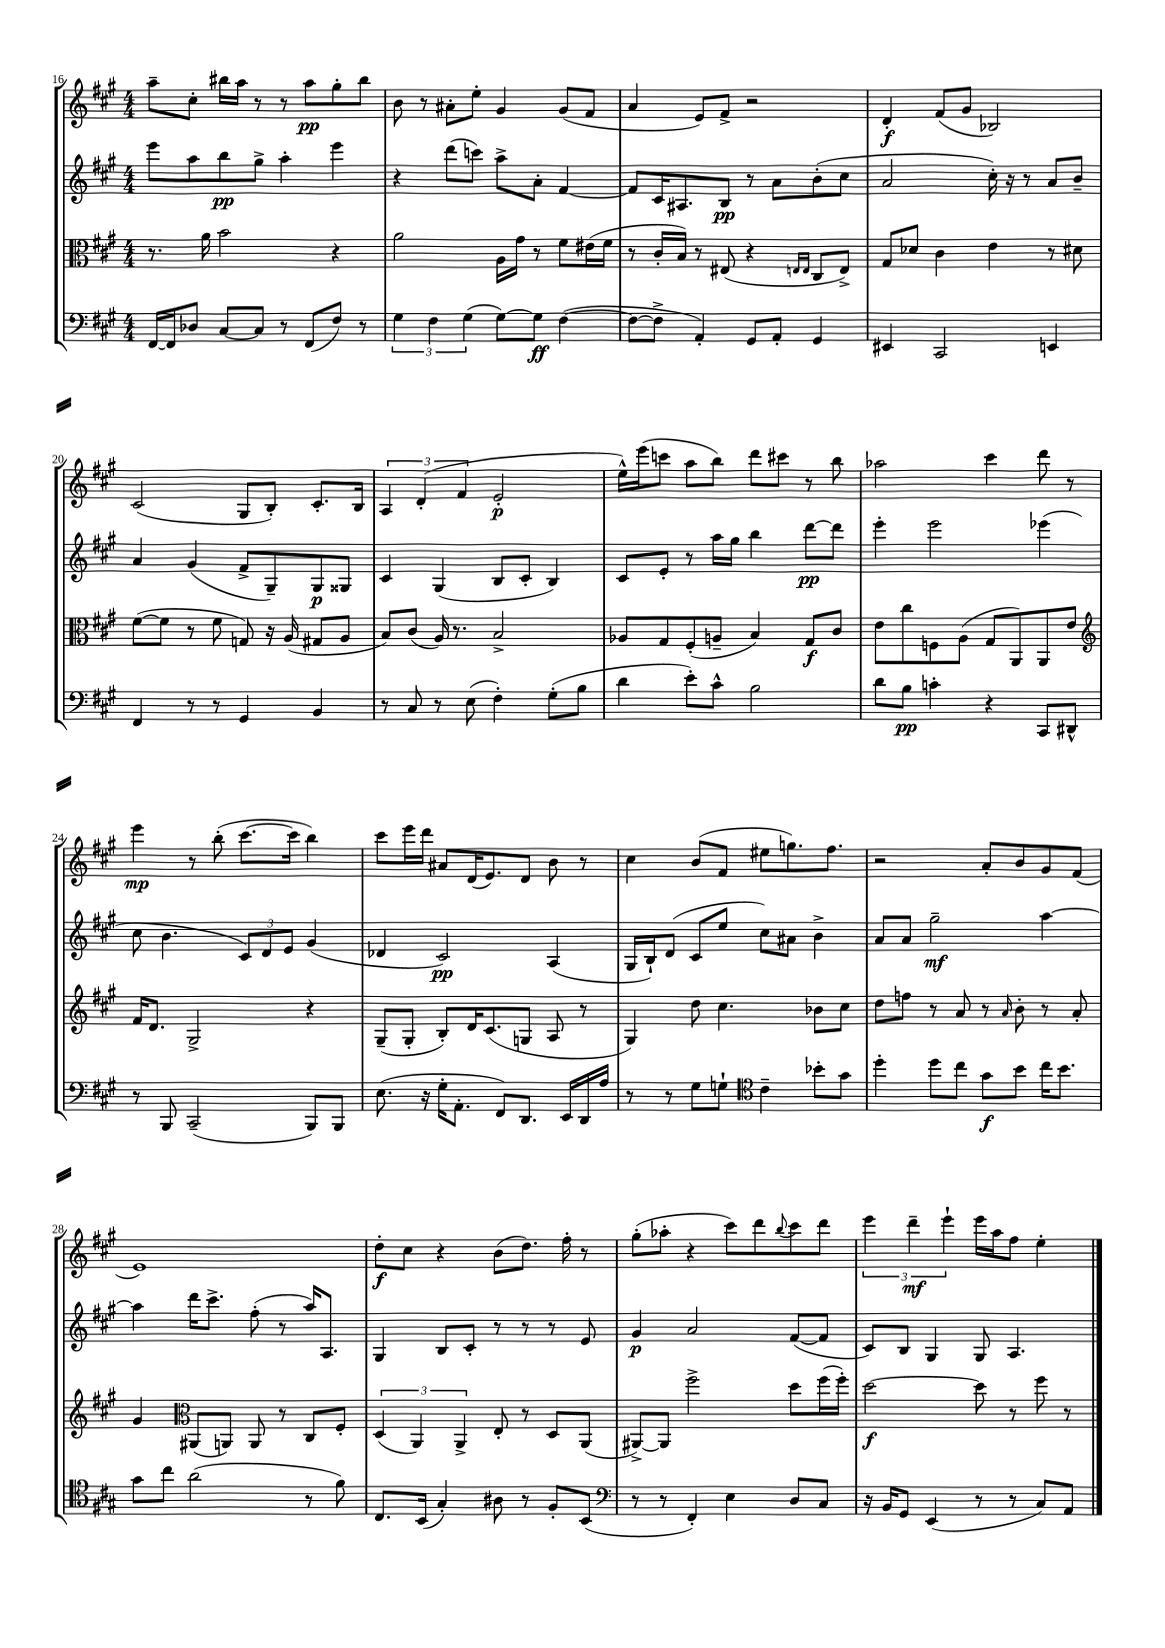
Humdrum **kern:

**kern	**kern	**kern	**kern
*staff4	*staff3	*staff2	*staff1
*clefF4	*clefC3	*clefG2	*clefG2
*k[f#c#g#]	*k[f#c#g#]	*k[f#c#g#]	*k[f#c#g#]
*M4/4	*M4/4	*M4/4	*M4/4
[16FF#	8.r	8eee	8aa~
16FF#]	.	.	.
8D-	.	8aa	8cc#'
.	16a	.	.
[8C#	2b	8bb	16bb#
.	.	.	16aa
8C#]	.	8gg#^	8r
8r	.	4aa'	8r
(8FF#	.	.	8aa
8F#)	4r	4eee	8gg#'
8r	.	.	8bb#
=	=	=	=
6G#	2a	4r	8b
.	.	.	8r
6F#	.	.	.
.	.	(8ddd	8a#'
(6G#	.	.	.
.	.	8ccc)	8ee'
[8G#)	16A	8aa^	4g#
.	16g#	.	.
8G#]	8r	8a'	.
([4F#	8f#	[4f#	(8g#
.	(16e#	.	8f#
.	16f#	.	.
=	=	=	=
8F#_	8r	8f#]	4a
8F#^]	16c#'	16c#	.
.	16B)	8.A#	.
4AA')	8r	.	8e)
.	(8E#	8B	8f#^
8GG#	4r	8r	2r
8AA'	.	8a	.
.	16qqE	.	.
.	16qqE	.	.
4GG#	8C#	(8b'	.
.	8E^)	8cc#	.
=	=	=	=
4EE#	8G#	2a	4d'
.	8d-	.	.
2CC#	4c#	.	(8f#
.	.	.	8g#
.	4e	16cc#')	2B-)
.	.	16r	.
.	.	8r	.
4EE	8r	8a	.
.	8d#	8b~	.
=	=	=	=
4FF#	([8f#	4a	(2c#
.	8f#]	.	.
8r	8r	(4g#	.
8r	8f#	.	.
4GG#	8G)	8f#^	8G#
.	16r	8G#~)	8B')
.	(16A	.	.
4BB	8G#	8G#	8.c#'
.	8A	8G##	.
.	.	.	16B
=	=	=	=
8r	8B)	4c#	6A
8C#	(8c#	.	.
.	.	.	(6d'
8r	16A)	(4G#	.
.	8.r	.	.
.	.	.	6f#
(8E	.	.	.
4F#')	2B^	8B	2e'
.	.	8c#'	.
(8G#'	.	4B)	.
8B	.	.	.
=	=	=	=
4d	8A-	8c#	16ee^^)
.	.	.	(16eee
.	8G#	8e'	8ccc
8e')	(8F#'	8r	8aa
8c#^^	8A~	16aa	8bb)
.	.	16gg#	.
2B	4B)	4bb	8ddd
.	.	.	8ccc#
.	8G#	[8ddd	8r
.	8c#	8ddd]	8bb
=	=	=	=
8d	8e	4eee'	2aa-
8B	8cc#	.	.
4c'	8F	2eee	.
.	(8A	.	.
4r	8G#	.	4ccc#
.	8AA)	.	.
8CC#	8AA	(4eee-	8ddd
8DD#^^	8e	.	8r
=	=	=	=
*	*clefG2	*	*
8r	16f#	8cc#	4eee
.	8.d	.	.
8BBB	.	4.b	.
(2CC#~	2G#^	.	8r
.	.	.	(8bb'
.	.	12c#)	[8.ccc#
.	.	12d	.
.	.	12e	.
.	.	.	16ccc#]
8BBB)	4r	(4g#	4bb)
8BBB	.	.	.
=	=	=	=
(8.E	(8G#~	4d-	8ccc#
.	8G#'	.	16eee
16r	.	.	16ddd
16G#'	8B')	2c#)	8a#
8.AA'	.	.	.
.	16d	.	(16d
.	(8.c#	.	8.e)
8FF#)	.	.	.
8.DD	8G	.	8d
.	8A	(4A	8b
16EE	.	.	.
16DD	8r	.	8r
16A	.	.	.
=	=	=	=
8r	4G#)	16G#	4cc#
.	.	16B`)	.
8r	.	(8d	.
8G#	8dd	8c#	(8b
8G`	4.cc#	8ee	8f#
*clefC4	*	*	*
4c#~	.	8cc#)	8ee#
.	.	8a#	8.gg)
8b-'	8b-	4b^	.
.	.	.	8.ff#
8g#	8cc#	.	.
=	=	=	=
4dd'	8dd	8a	2r
.	8ff	8a	.
8dd	8r	2gg#~	.
8cc#	8a	.	.
8g#	8r	.	8a'
.	16qqa	.	.
8b	8b'	.	8b
16cc#	8r	[4aa	8g#
8.b	.	.	.
.	8a'	.	(8f#
=	=	=	=
8g#	4g#	4aa]	1e)
8cc#	.	.	.
*	*clefC3	*	*
(2a	(8AA#	16ddd	.
.	.	8.ccc#^	.
.	8AA)	.	.
.	8AA	(8ff#'	.
.	8r	8r	.
8r	8C#	16aa)	.
.	.	8.A	.
8f#)	8F#'	.	.
=	=	=	=
8.C#	(6D	4G#	8dd'
.	.	.	8cc#
.	6AA)	.	.
(16BB	.	.	.
4G#')	.	8B	4r
.	6AA^	.	.
.	.	8c#'	.
8A#	8E'	8r	(8b
8r	8r	8r	8.dd)
8F#'	8D	8r	.
.	.	.	16ff#'
(8BB	(8AA	8e	8r
=	=	=	=
*clefF4	*	*	*
8r	[8AA#^)	4g#	(8gg#'
8r	8AA#]	.	8aa-'
4FF#')	2ff#^	2a	4r
4E	.	.	8ccc#)
.	.	.	8ddd
.	.	.	8qqbb
8D	8dd	([8f#	8ccc#
8C#	(16ff#	8f#]	8ddd
.	16ff#')	.	.
=	=	=	=
16r	[2dd	8c#)	6eee
16BB	.	.	.
8GG#	.	8B	.
.	.	.	6ddd~
(4EE	.	4G#	.
.	.	.	6eee`
8r	8dd]	8G#	16eee
.	.	.	16aa
8r	8r	4.A	8ff#
8C#)	8ff#	.	4ee'
8AA	8r	.	.
==	==	==	==
*-	*-	*-	*-
